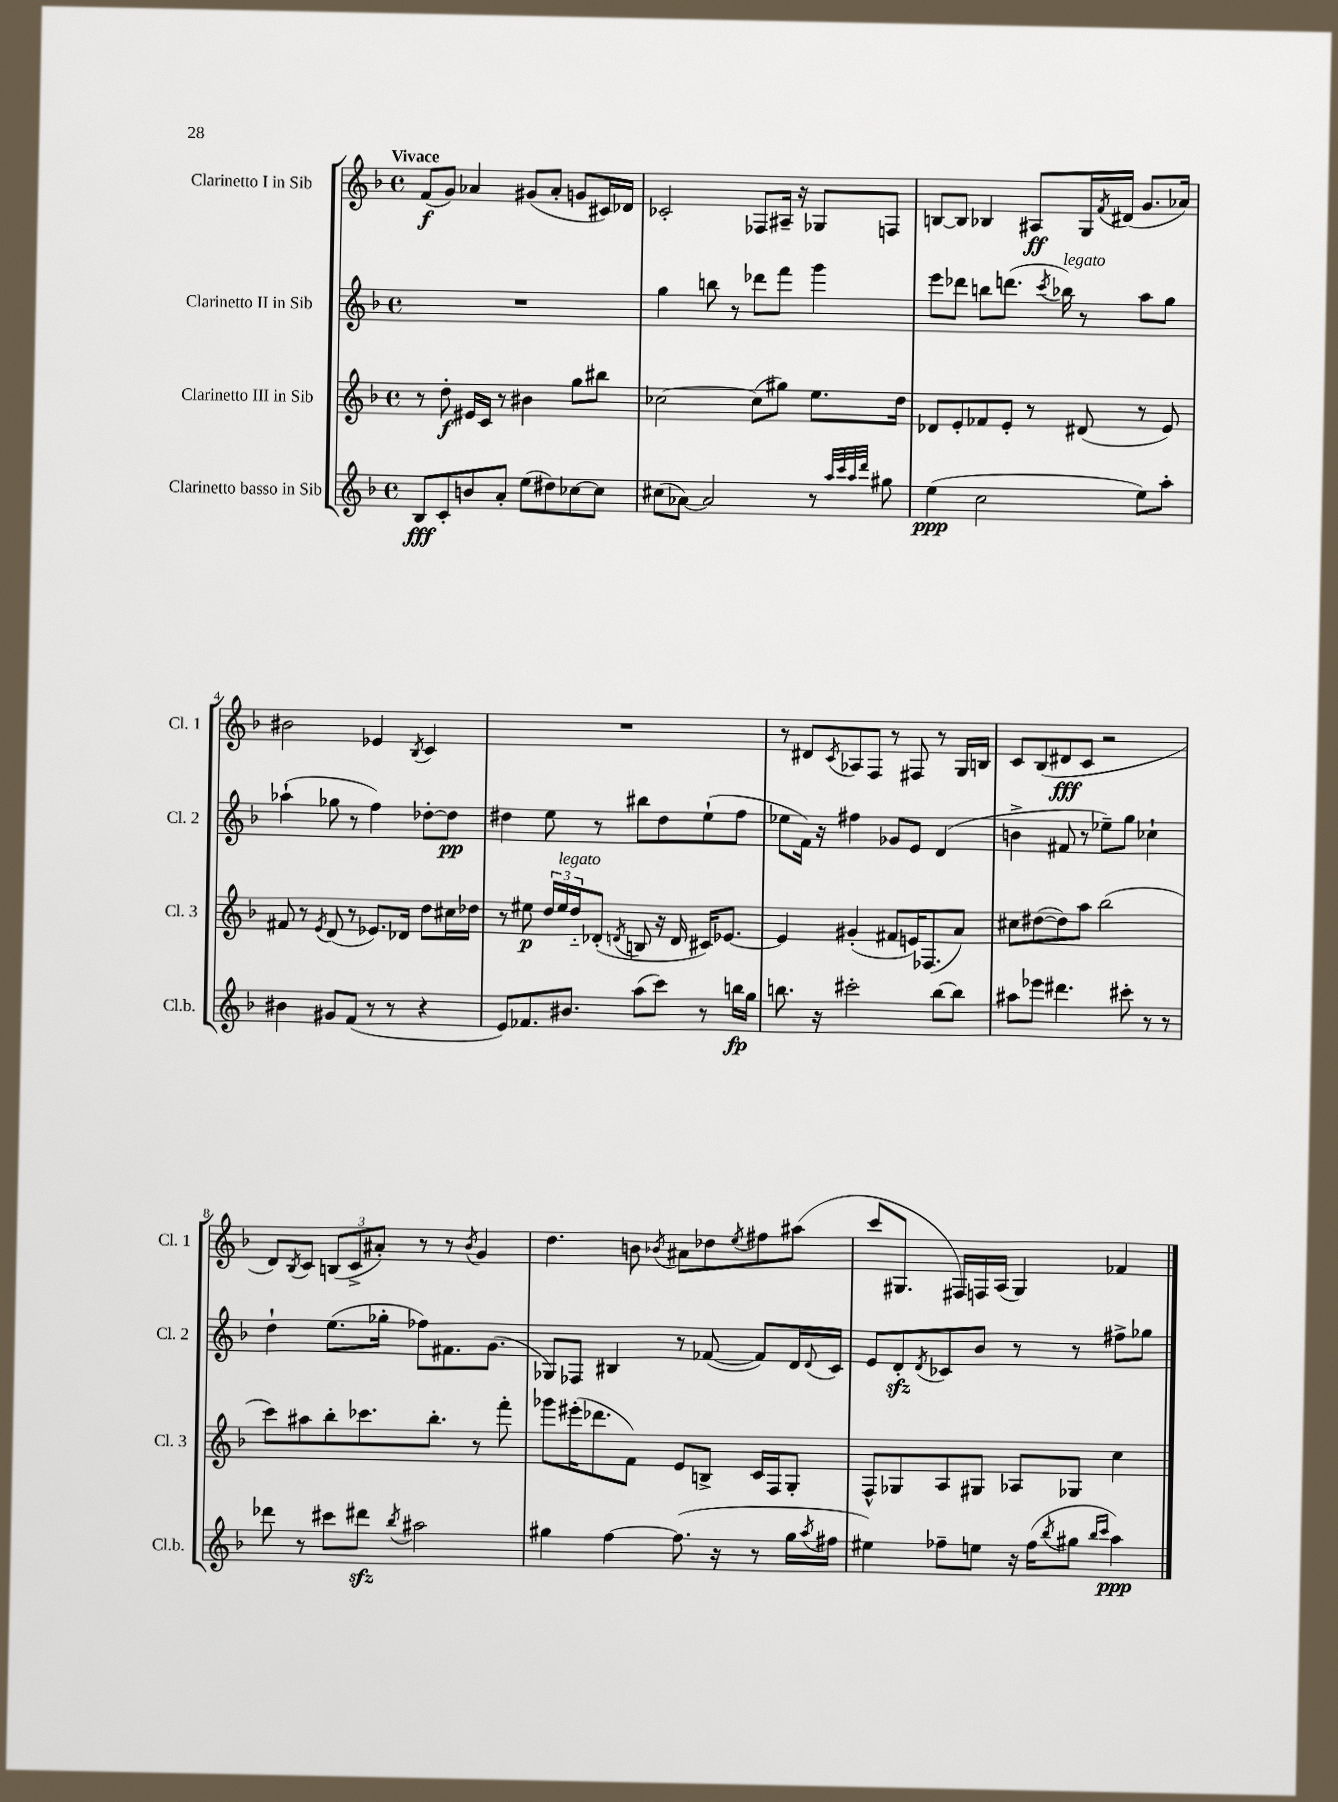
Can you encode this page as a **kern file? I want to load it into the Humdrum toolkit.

**kern	**kern	**kern	**kern
*staff4	*staff3	*staff2	*staff1
*clefG2	*clefG2	*clefG2	*clefG2
*k[b-]	*k[b-]	*k[b-]	*k[b-]
*M4/4	*M4/4	*M4/4	*M4/4
*met(c)	*met(c)	*met(c)	*met(c)
8B-	8r	1r	(8f
8c'	8dd'	.	8g)
8b	16e#	.	4a-
.	16c	.	.
8a'	8r	.	.
(8ee	4b#	.	(8g#
8dd#)	.	.	8a-'
[8cc-	8gg	.	8g
8cc-]	8bb#	.	16c#)
.	.	.	16d-
=	=	=	=
(8cc#	[2cc-	4gg	2c-'
[8a-)	.	.	.
2a-]	.	8bb	.
.	.	8r	.
.	(8cc-]	8ddd-	8F-
.	8gg#)	8fff	16A#~
.	.	.	16r
8r	8.ee	4ggg	8G-
32qqaa	.	.	.
32qqccc	.	.	.
32qqaa	.	.	.
32qqddd	.	.	.
8gg#	.	.	8F
.	16dd	.	.
=	=	=	=
(4ee	8d-	8eee	[8B
.	8e'	8ddd-	8B]
2cc	8f-	8bb	4B-
.	8e'	(8.ddd	.
.	8r	.	8A#
.	.	8qccc	.
.	.	16bb-)	.
.	(8d#	8r	16G
.	.	.	8qf
.	.	.	(16d#
8ee)	8r	8aa	8.g
8aa'	8e)	8gg	.
.	.	.	16a-)
=	=	=	=
4b#	8f#	(4aa-`	2b#
.	8r	.	.
.	8qe	.	.
8g#	(8d	8gg-	.
(8f	8r	8r	.
8r	8.e-)	4ff)	4e-
8r	.	.	.
.	16d-	.	.
.	.	.	8qB-
4r	8dd	[8dd-'	4c
.	16cc#	8dd-]	.
.	16dd-	.	.
=	=	=	=
8e)	8r	4dd#	1r
8.f-	8ee#	.	.
.	24dd	8ee	.
.	24ee#	.	.
8.b#	.	.	.
.	24dd'~	.	.
.	(8d-'	8r	.
.	8qd	.	.
(8aa	8B	8bb#	.
8ccc)	16r	8dd#	.
.	16d	.	.
8r	16c#)	(8ee`	.
.	[8.e-	.	.
16bb	.	8ff	.
16gg	.	.	.
=	=	=	=
8.bb	4e-]	8ee-	8r
.	.	16f)	8d#
16r	.	16r	.
.	.	.	8qc
2ccc#'	(4g#'	4ff#	8A-
.	.	.	8F
.	8f#	8g-	8r
.	16e)	8e	8F#
.	(8.F-	.	.
[8bb	.	(4d	8r
8bb]	8a)	.	16G
.	.	.	16B
=	=	=	=
8aa#	8cc#	4b^	8c
8eee-	([8dd#	.	(8B-
4.ddd#	8dd#])	8f#	8d#
.	8aa	8r	8c
.	(2bb-	8ee-~)	2r
8ccc#'	.	8gg	.
8r	.	4cc-`	.
8r	.	.	.
=	=	=	=
8ddd-	8ccc)	4dd`	8d)
.	.	.	8qB-
8r	8aa#	.	8c
8ccc#	8bb-'	(8.ee	(12B
.	.	.	12c^
8ddd#	8.ccc-	.	.
.	.	.	12a#')
.	.	16gg-'	.
8qbb-	.	.	.
2aa#	.	8ff-)	8r
.	8.bb-'	.	.
.	.	8.f#	8r
.	.	.	8qb-
.	8r	.	4g
.	.	(8.g	.
.	8fff'	.	.
=	=	=	=
4gg#	8ggg-	8G-)	4.dd
.	(16eee#'	8F-	.
.	8.ddd-	.	.
[4ff	.	4B#	.
.	8f)	.	8b
.	.	.	8qb-
(8.ff]	8e	8r	8a#
.	8B^	([8f-	8dd-
16r	.	.	.
.	.	.	8qee
8r	16c	8f-])	8ff#
.	16F	.	.
16gg#	8G'	16d	(8aa#
8qaa	.	8qqd	.
16ff#	.	16c	.
=	=	=	=
4ee#)	8F^^	8e	8ccc
.	8G-	8d'	8.G#
.	.	8qd	.
8ff-~	8A	8c-	.
.	.	.	16F#)
8ee	8G#	8b-	16F
.	.	.	(16A
16r	8A-	8r	4G#)
(16ff-	.	.	.
8qbb-	.	.	.
8gg#	8G-	8r	.
16qqbb-	.	.	.
16qqccc	.	.	.
4aa)	4cc	8ff#^	4f-
.	.	8gg-	.
==	==	==	==
*-	*-	*-	*-
